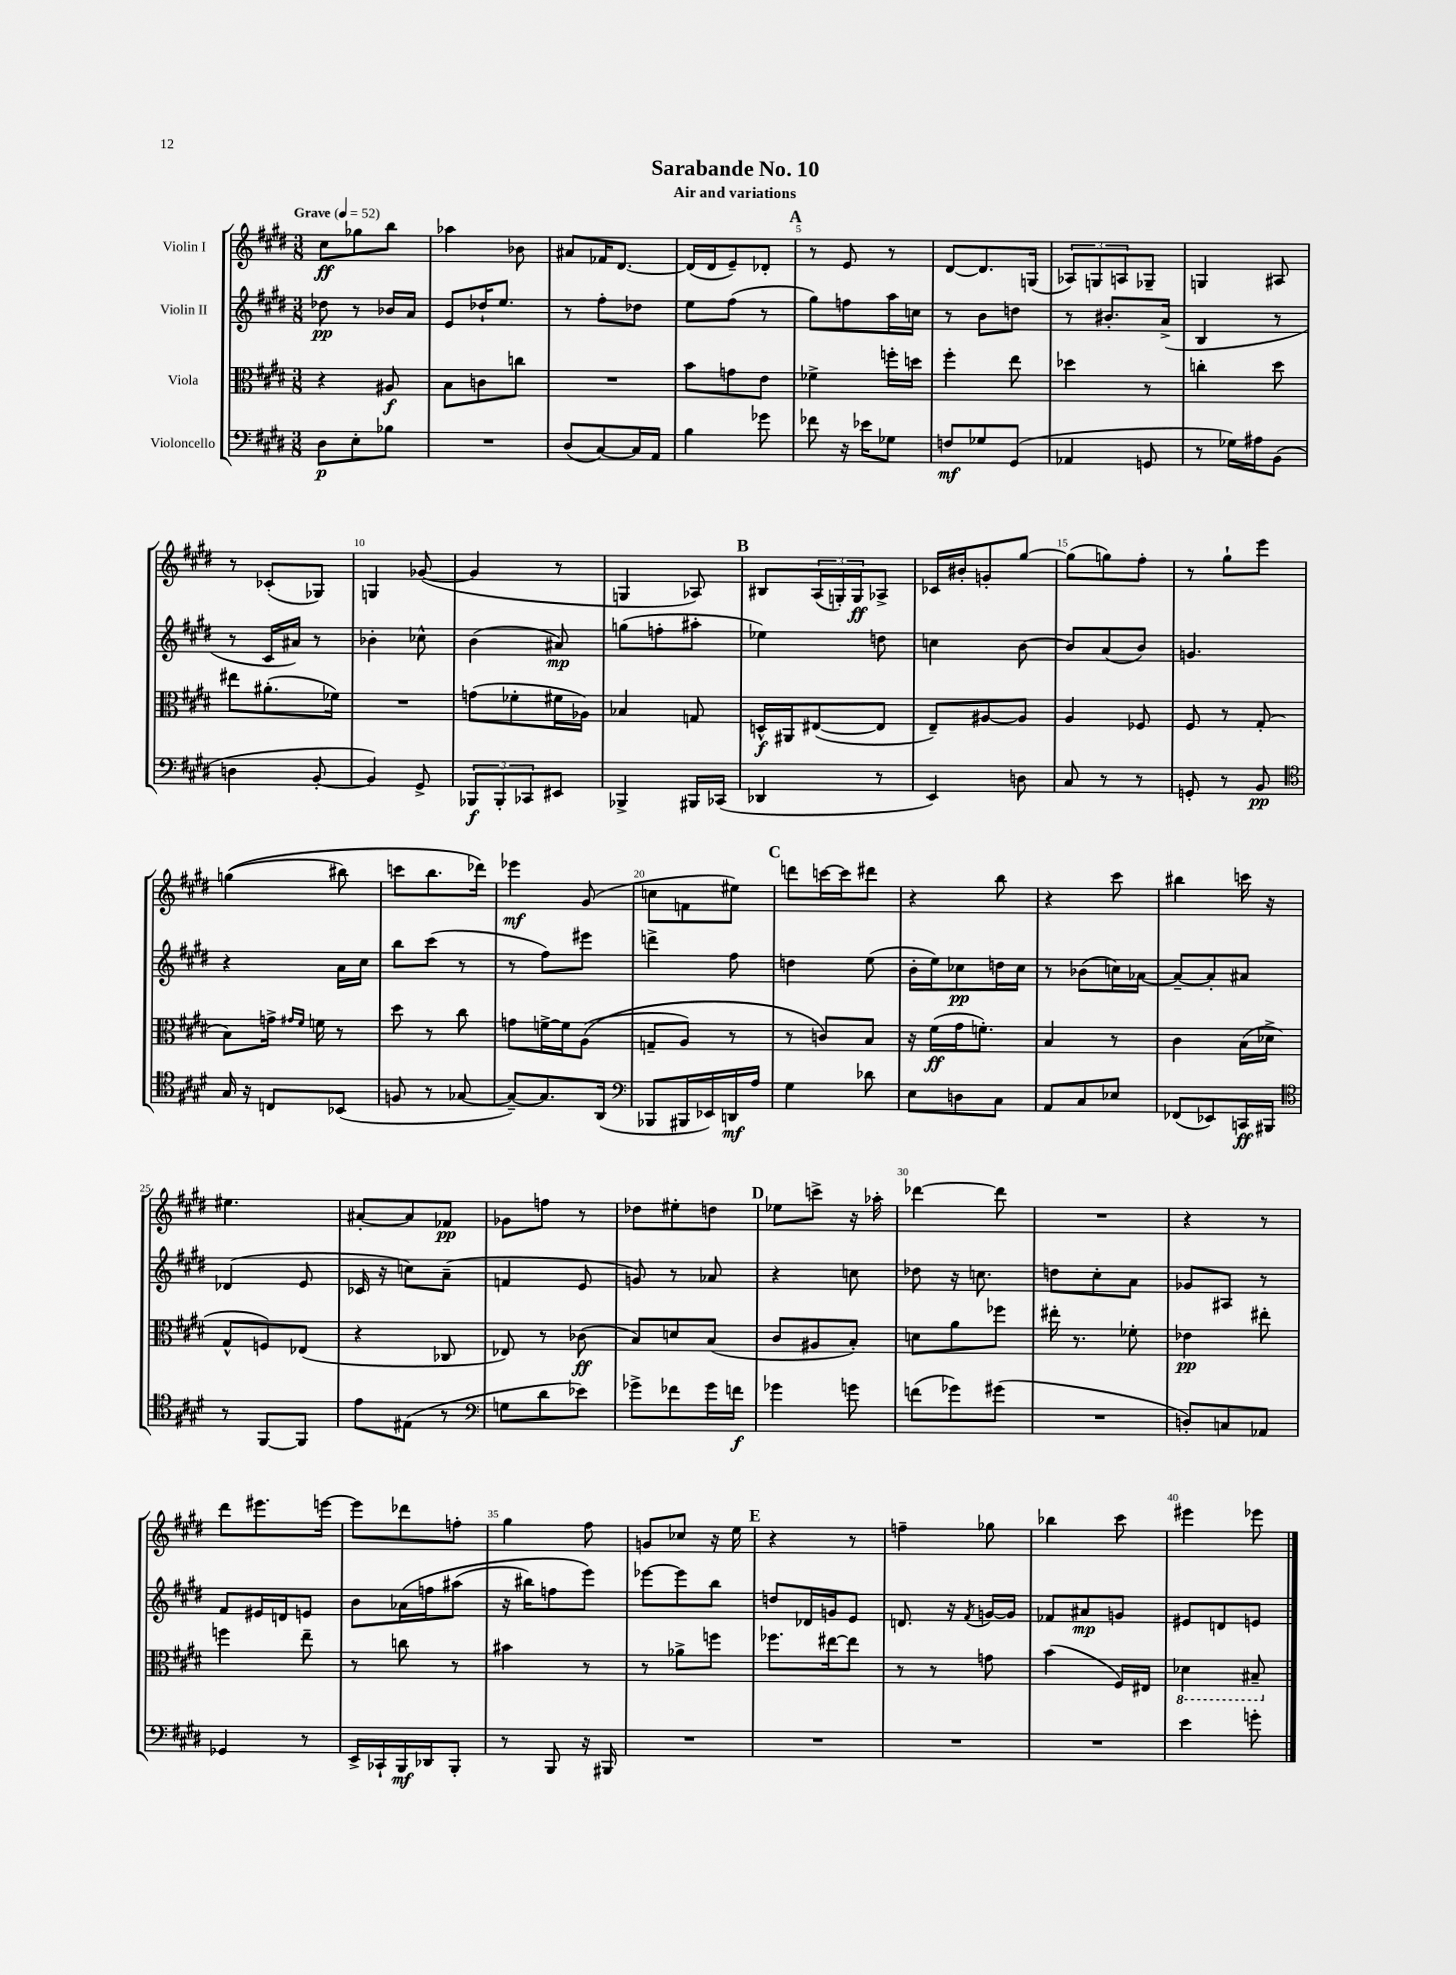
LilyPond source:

\header { title = "Sarabande No. 10" subtitle = "Air and variations" }
<<
\new StaffGroup <<
\new Staff = "s0" \with { instrumentName = "Violin I" } {
    \clef treble \key e \major \numericTimeSignature \time 3/8 \tempo "Grave" 4 = 52
    cis''8\ff ges''8 b''8 |
    aes''4 bes'8 |
    ais'8 fes'16 dis'8.~ |
    dis'16( dis'16 e'8--) des'8-. |
    \mark \markup { \bold "A" } r8 e'8 r8 |
    dis'8~ dis'8. g16( |
    \tuplet 3/2 { aes8) g8 a8 } ges8-- |
    g4 ais8 |
    r8 ces'8-.( ges8) |
    g4 ges'8~( |
    ges'4 r8 |
    g4 aes8) |
    \mark \markup { \bold "B" } bis8 \tuplet 3/2 { a16( g16-.) g16\ff } aes8-> |
    ces'16 bis'16-. g'8-. gis''8~ |
    gis''8( g''8) fis''8-. |
    r8 gis''8-! e'''8 |
    g''4(\( bis''8) |
    c'''8 b''8. des'''16\) |
    ees'''4\mf gis'8( |
    c''8 f'8 eis''8) |
    \mark \markup { \bold "C" } d'''8 c'''16~ c'''16 dis'''8 |
    r4 b''8 |
    r4 cis'''8 |
    bis''4 c'''16 r16 |
    eis''4. |
    ais'8~-. ais'8 fes'8\pp |
    ges'8 f''8 r8 |
    des''8 eis''8-. d''8 |
    \mark \markup { \bold "D" } ees''8 c'''8-> r16 aes''16-. |
    des'''4~ des'''8 |
    R4. |
    r4 r8 |
    dis'''8 eis'''8. e'''16~ |
    e'''8 des'''8 f''8-. |
    gis''4 fis''8 |
    g'8 ces''8 r16 e''16 |
    \mark \markup { \bold "E" } r4 r8 |
    f''4-- ges''8 |
    bes''4 cis'''8 |
    eis'''4 ees'''8 \bar "|." |
}
\new Staff = "s1" \with { instrumentName = "Violin II" } {
    \clef treble \key e \major \numericTimeSignature \time 3/8
    des''8\pp r8 bes'16 a'16 |
    e'8 des''16-! e''8. |
    r8 fis''8-. des''8 |
    e''8 fis''8( r8 |
    \mark \markup { \bold "A" } gis''8) f''8 a''16 c''16 |
    r8 b'8 d''8 |
    r8 bis'8.-. a'16->( |
    b4 r8 |
    r8 cis'16 ais'16) r8 |
    bes'4-. ces''8-^ |
    b'4( ais'8\mp) |
    g''8( f''8-. ais''8-. |
    \mark \markup { \bold "B" } ees''4) d''8 |
    c''4 b'8~ |
    b'8 a'8( b'8) |
    g'4. |
    r4 a'16 cis''16 |
    b''8 cis'''8( r8 |
    r8 fis''8) eis'''8 |
    d'''4-> fis''8 |
    \mark \markup { \bold "C" } d''4 e''8( |
    b'16-. e''16) ces''8\pp d''16 ces''16 |
    r8 bes'8( c''16) aes'16~ |
    aes'8~-- aes'8-. ais'8 |
    des'4( e'8 |
    ces'16 r16 c''8) a'8--( |
    f'4 e'8 |
    g'8) r8 aes'8 |
    \mark \markup { \bold "D" } r4 c''8 |
    des''8 r16 c''8. |
    d''8 cis''8-. a'8 |
    ges'8 ais8 r8 |
    fis'8 eis'16 d'16 e'8 |
    b'8 aes'16\( f''16 ais''8( |
    r16 bis''16) f''8 e'''8\) |
    ees'''8~ ees'''8 b''8 |
    \mark \markup { \bold "E" } d''8 des'16 g'16 e'8 |
    d'8. r16 \acciaccatura { fis'8 } g'16~ g'16 |
    fes'8 ais'8\mp g'8 |
    eis'8 d'8 e'8 \bar "|." |
}
\new Staff = "s2" \with { instrumentName = "Viola" } {
    \clef alto \key e \major \numericTimeSignature \time 3/8
    r4 ais8\f |
    b8 c'8 c''8 |
    R4. |
    b'8 g'8 e'8 |
    \mark \markup { \bold "A" } fes'4-> f''16-. d''16 |
    fis''4-. e''8 |
    des''4 r8 |
    c''4-. dis''8 |
    eis''8 ais'8.-.( fes'16) |
    R4. |
    g'8( fes'8-. fis'16 aes16) |
    bes4 g8 |
    \mark \markup { \bold "B" } d16-^\f ais,16 eis8~( eis8 |
    e8--) ais8~ ais8 |
    a4 fes8 |
    fis8 r8 gis8-.( |
    b8) g'16-> \grace { gis'16 fis'16 } f'16 r8 |
    dis''8 r8 cis''8 |
    g'8 f'16~-> f'16 a8(\( |
    g8-- a8) r8 |
    \mark \markup { \bold "C" } r8 c'8\) b8 |
    r16 fis'16\ff( gis'16 f'8.-.) |
    b4 r8 |
    cis'4 b16( des'16-> |
    gis8-^ f8) ees8( |
    r4 ces8 |
    ees8) r8 ces'8\ff( |
    b8) d'8 b8( |
    \mark \markup { \bold "D" } cis'8 ais8 b8-.) |
    d'8 a'8 fes''8 |
    eis''16-. r8. fes'8-. |
    ees'4\pp eis''8-. |
    f''4 e''8-- |
    r8 c''8 r8 |
    bis'4 r8 |
    r8 aes'8-> f''8 |
    \mark \markup { \bold "E" } fes''8. eis''16~ eis''8 |
    r8 r8 g'8 |
    b'4( fis16) eis16 |
    \ottava #-1 des4 bis,8-- \ottava #0 \bar "|." |
}
\new Staff = "s3" \with { instrumentName = "Violoncello" } {
    \clef bass \key e \major \numericTimeSignature \time 3/8
    dis8\p e8-. bes8 |
    R4. |
    dis8( cis8~) cis16 a,16 |
    b4 ges'8 |
    \mark \markup { \bold "A" } fes'8 r16 ees'16 ges8 |
    f8\mf ges8 gis,8( |
    aes,4 g,8 |
    r8 ges16) ais16 b,8( |
    d4 b,8~-. |
    b,4) gis,8-> |
    \tuplet 3/2 { bes,,8\f bes,,8-. ces,8 } eis,8 |
    bes,,4-> bis,,16 ces,16( |
    \mark \markup { \bold "B" } des,4 r8 |
    e,4) d8 |
    cis8 r8 r8 |
    g,8-. r8 b,8\pp |
    \clef tenor gis16 r16 c8 bes,8( |
    f8 r8 ges8~ |
    ges8~--) ges8. a,16( |
    \clef bass bes,,8 bis,,16 ees,16) d,16\mf a16 |
    \mark \markup { \bold "C" } gis4 des'8 |
    e8 d8 cis8 |
    a,8 cis8 ees8 |
    fes,8( ees,8) c,16\ff bis,,16 |
    \clef tenor r8 fis,8~ fis,8 |
    e'8 eis8( r8 |
    \clef bass g8 dis'8 ees'8) |
    ges'8-> fes'8 ges'16 f'16\f |
    \mark \markup { \bold "D" } ges'4 g'8 |
    f'8( ges'8) gis'8( |
    R4. |
    d8-.) c8 aes,8 |
    ges,4 r8 |
    e,16-> ces,16-! b,,16\mf des,16 b,,8-. |
    r8 b,,8 r16 bis,,16 |
    R4. |
    \mark \markup { \bold "E" } R4. |
    R4. |
    R4. |
    e'4 g'8-. \bar "|." |
}
>>
>>
\layout { \context { \Score \override BarNumber.break-visibility = ##(#f #t #t) barNumberVisibility = #(every-nth-bar-number-visible 5) } }
